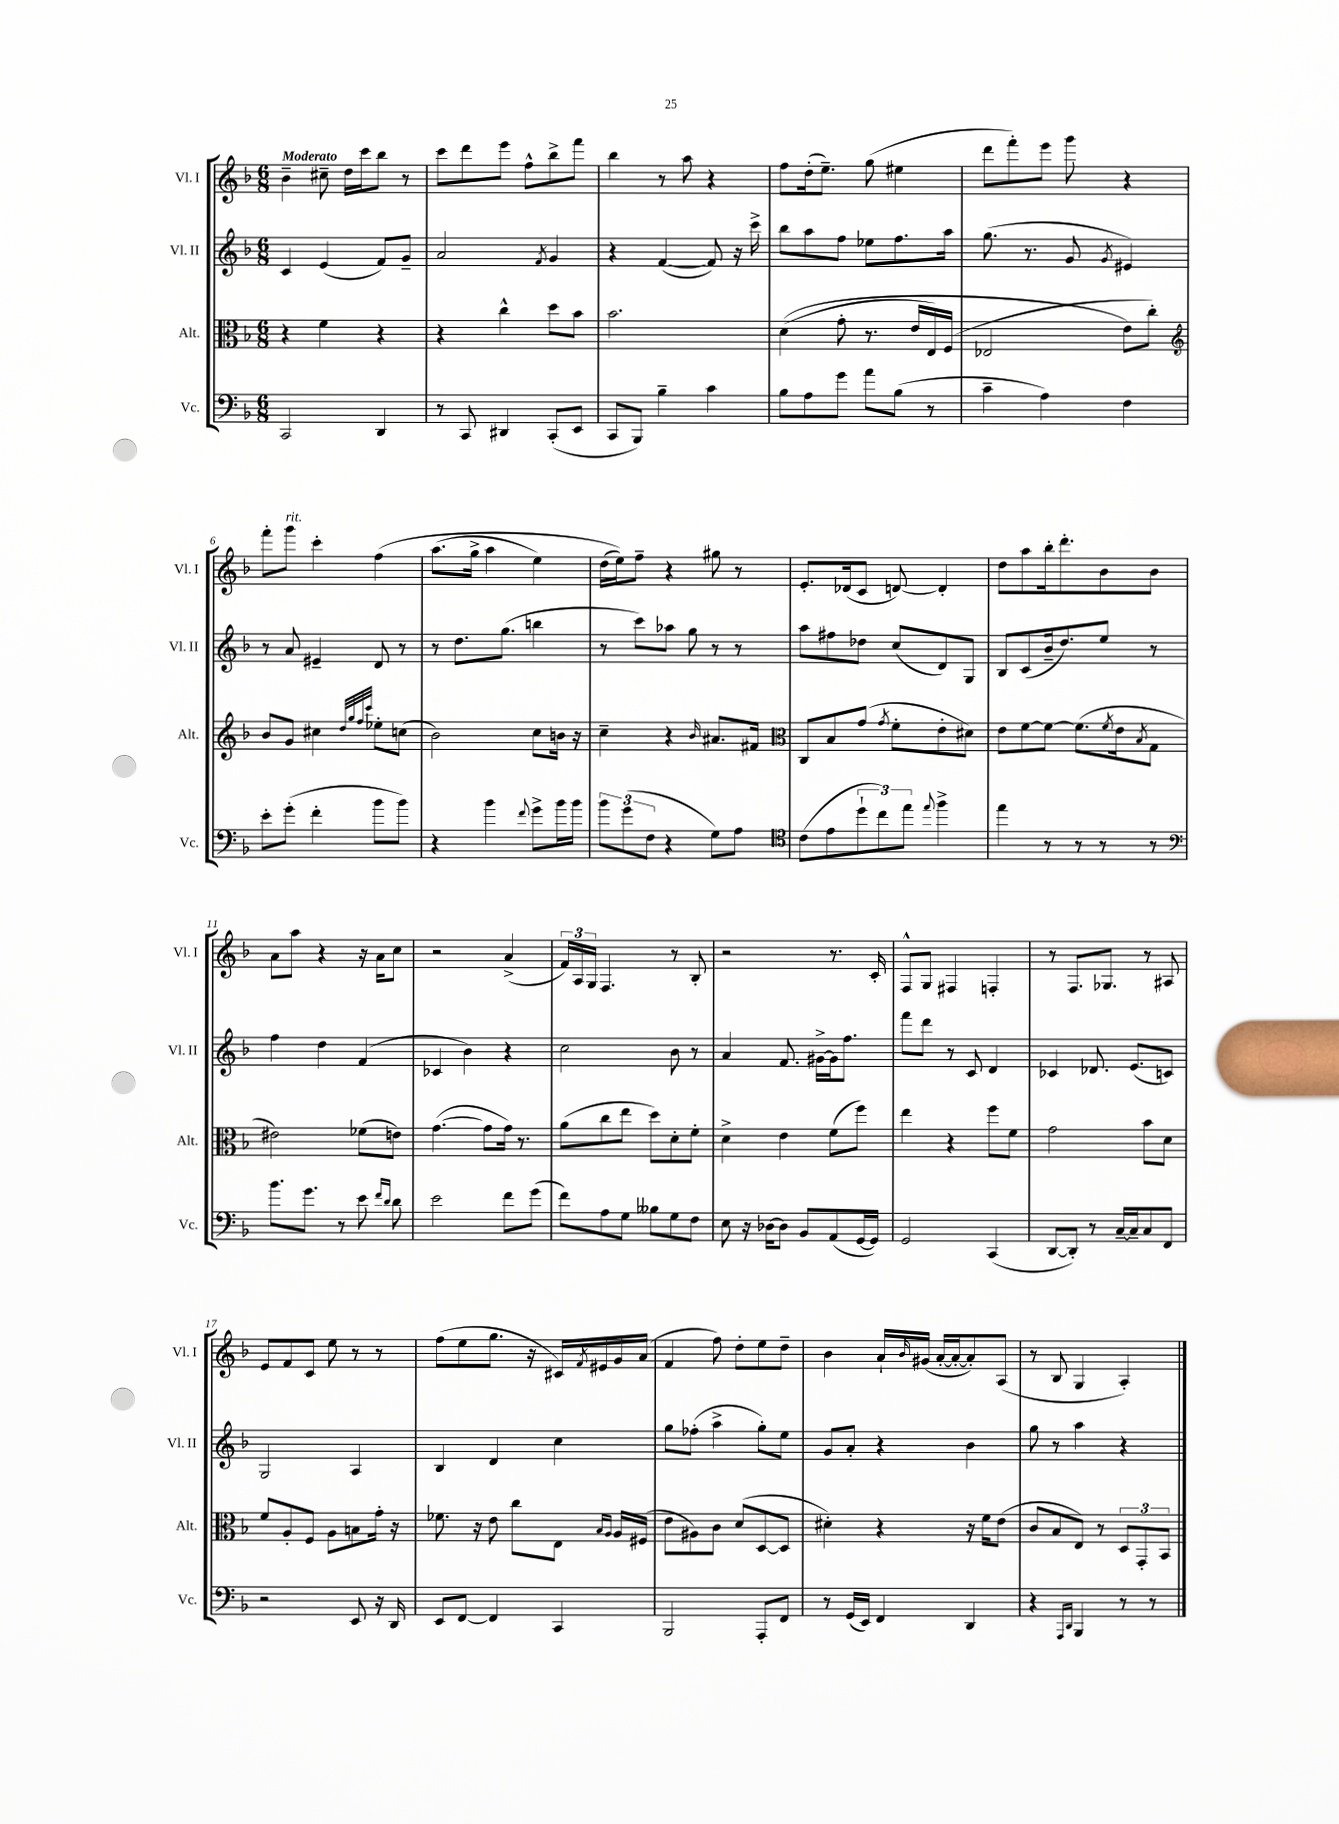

**kern	**kern	**kern	**kern
*staff4	*staff3	*staff2	*staff1
*clefF4	*clefC3	*clefG2	*clefG2
*k[b-]	*k[b-]	*k[b-]	*k[b-]
*M6/8	*M6/8	*M6/8	*M6/8
2CC/	4r	4c/	4b-~\
.	4f\	(4e/	8cc#~\
.	.	.	16dd\LL
.	.	.	16ccc\J
4DD/	4r	8f/L)	8bb-\J
.	.	8g~/J	8r
=	=	=	=
8r	4r	2a/	8ccc\L
8CC/	.	.	8ddd\
4DD#/	4cc^^\	.	8eee\J
.	.	.	8ff^^\L
.	.	8qf/	.
(8CC'/L	8dd\L	4g/	8bb-^\
8EE/J	8b-\J	.	8fff\J
=	=	=	=
8CC/L	2.b-\	4r	4bb-\
8BBB-/J)	.	.	.
4B-~\	.	([4f/	8r
.	.	.	8aa\
4c\	.	8f/])	4r
.	.	16r	.
.	.	16ccc^\	.
=	=	=	=
8B-\L	&((4d\	8bb-\L	8ff\L
8A\	.	8aa\	(16dd'\k
.	.	.	8.ee~\J)
8g\J	8g'\	8ff\J	.
8a\L	8.r	8ee-\L	(8gg\
(8B-\J	.	8.ff\	4ee#\
.	16e/LL	.	.
8r	16E/)	.	.
.	(16F/JJ	16aa\Jk	.
=	=	=	=
4c~\	2E-/	(8.gg\	8ddd\L
.	.	.	8fff'\)
.	.	8.r	.
4A\)	.	.	8eee\J
.	.	8g/	8ggg\
.	.	8qg/	.
4F\	8e\L&)	4e#/)	4r
.	8cc'\J)	.	.
=	=	=	=
*	*clefG2	*	*
8e'\L	8b-/L	8r	8fff'\L
(8g'\J	8g/J	8a/	8ggg\J
4f'\	4cc#\	4e#~/	4ccc'\
.	32qqdd/LLL	.	.
.	32qqgg/	.	.
.	32qqff/	.	.
.	32qqccc/JJJ	.	.
8b-\L	8ee-'\L	8d/	&(4ff\
8b-\J)	(8cc\J	8r	.
=	=	=	=
4r	2b-\)	8r	(8.aa\L
.	.	8.dd\L	.
.	.	.	16gg^\Jk
4b-\	.	.	4aa\
.	.	(8.gg\J	.
8qqf/	.	.	.
8g^\L	8cc\L	4bb\	4ee\)
16b-\L	16b\Jk	.	.
16b-\JJ	16r	.	.
=	=	=	=
12b-\L	4cc~\	8r	(16dd\LL
.	.	.	16ee\J)&)
(12g\	.	.	.
.	.	8ccc\L)	8ff~\J
12F\J	.	.	.
4r	4r	8aa-\J	4r
.	.	8gg\	.
.	16qqb-/	.	.
8G\L)	8.a#/L	8r	8gg#\
8A\J	.	8r	8r
.	16f#/Jk	.	.
=	=	=	=
*clefC4	*clefC3	*	*
(8c\L	8C/L	8aa\L	8.e'/L
8e\	8B-/	8ff#\	.
.	.	.	(16d-/k
12dd`\	(8g/J	8dd-\J	8c/J
12cc\)	.	.	.
.	8qg/	.	.
.	8f'\L	(8cc/L	[8d/)
12ee\J	.	.	.
8qqee/	.	.	.
4ff^\	8e'\	8d/)	4d'/]
.	8d#\J)	8G/J	.
=	=	=	=
4ee\	8e\L	8B-/L	8dd\L
.	[8f\	(8c/	8aa\
8r	8f\_J	16b-~/k	16bb-'\k
.	.	8.dd/)	8.ddd'\
8r	(8.f\]L	.	.
8r	.	8ee/J	8b-\
.	8qf/	.	.
.	16e\k	.	.
.	8qB-/	.	.
8r	8G\J	8r	8b-\J
=	=	=	=
*clefF4	*	*	*
8.b-\L	2e#\)	4ff\	8a\L
.	.	.	8aa\J
8.g\J	.	.	.
.	.	4dd\	4r
8r	.	.	.
8e\	(8f-\L	(4f/	16r
.	.	.	16a\LK
16qqf/LL	.	.	.
16qqd/JJ	.	.	.
8d\	8e\J)	.	8cc\J
=	=	=	=
2e\	([4.g\	4c-/	2r
.	.	4b-\)	.
.	8g\]L	.	.
8f\L	16g\Jk)	4r	(4a^/
.	8.r	.	.
(8g\J	.	.	.
=	=	=	=
8f\L)	(8a\L	2cc\	24f/LL)
.	.	.	24A/
.	.	.	24G/JJ
8A\	8cc\	.	4.F/
8G\J	8ee\J	.	.
8B--\L	8dd\L)	.	.
8G\	8d'\	8b-\	8r
8F\J	8f'\J	8r	8B-'/
=	=	=	=
8E\	4d^\	4a/	2r
16r	.	.	.
[16D-\LK	.	.	.
8D-\]J	4e\	8.f/	.
8BB-/L	.	.	.
.	.	[16g#^\LL	.
(8AA/	(8f\L	16g#\]J	8.r
.	.	8.ff\J	.
[16GG/L	8ff\J)	.	.
16GG/]JJ)	.	.	16c'/
=	=	=	=
2GG/	4ee\	8fff\L	8F^^/L
.	.	8ddd\J	8G/J
.	4r	8r	4F#/
.	.	8c/	.
(4CC/	8ff\L	4d/	4F'/
.	8f\J	.	.
=	=	=	=
[8DD/L	2g\	4c-/	8r
8DD'/]J)	.	.	8.F/L
8r	.	8.d-/	.
.	.	.	8.G-/J
[16C~/LL	.	.	.
16C~/]J	.	(8.e/L	.
8C/	8b-\L	.	8r
8FF/J	8d\J	8c/J)	8A#/
=	=	=	=
2r	8f/L	2G/	8e/L
.	8A'/	.	8f/
.	8F/J	.	8c/J
.	8A\L	.	8ee\
8EE/	8B\	4A/	8r
16r	16g'\Jk	.	8r
16DD/	16r	.	.
=	=	=	=
8EE/L	8.f-\	4B-/	(8ff\L
[8FF/J	.	.	8ee\
.	16r	.	.
4FF/]	8e\	4d/	8.gg\J
.	8cc\L	.	.
.	.	.	16r
4CC/	8E\J	4cc\	16c#/LL)
.	.	.	8qf/
.	.	.	16e#/
.	16qqB-/LL	.	.
.	16qqA/JJ	.	.
.	16A/LL	.	16g/
.	(16F#/JJ	.	(16a/JJ
=	=	=	=
2BBB-/	8e\L	8gg\L	4f/
.	8A#\)	(8ff-'\J	.
.	8c\J	4aa^\	8ff\)
.	(8d/L	.	8dd'\L
8AAA'/L	[8D/	8gg'\L)	8ee\
8FF/J	8D/]J	8ee\J	8dd~\J
=	=	=	=
8r	4d#'\)	8g/L	4b-\
(16GG/LL	.	8a'/J	.
16EE/JJ)	.	.	.
4FF/	4r	4r	16a`/LL
.	.	.	16qqb-/
.	.	.	(16g#/JJ
.	.	.	[16a'/LL
.	.	.	16a'/_J
4DD/	16r	4b-\	8a'/])
.	16f\LK	.	.
.	(8e\J	.	(8A/J
=	=	=	=
4r	8c/L	8gg\	8r
.	8B-/	8r	8B-/
16qqAAA/LL	.	.	.
16qqDD/JJ	.	.	.
4BBB-/	8E/J)	4aa\	4G/
.	8r	.	.
8r	12D/L	4r	4A'/)
.	12GG'/	.	.
8r	.	.	.
.	12BB-/J	.	.
==	==	==	==
*-	*-	*-	*-
